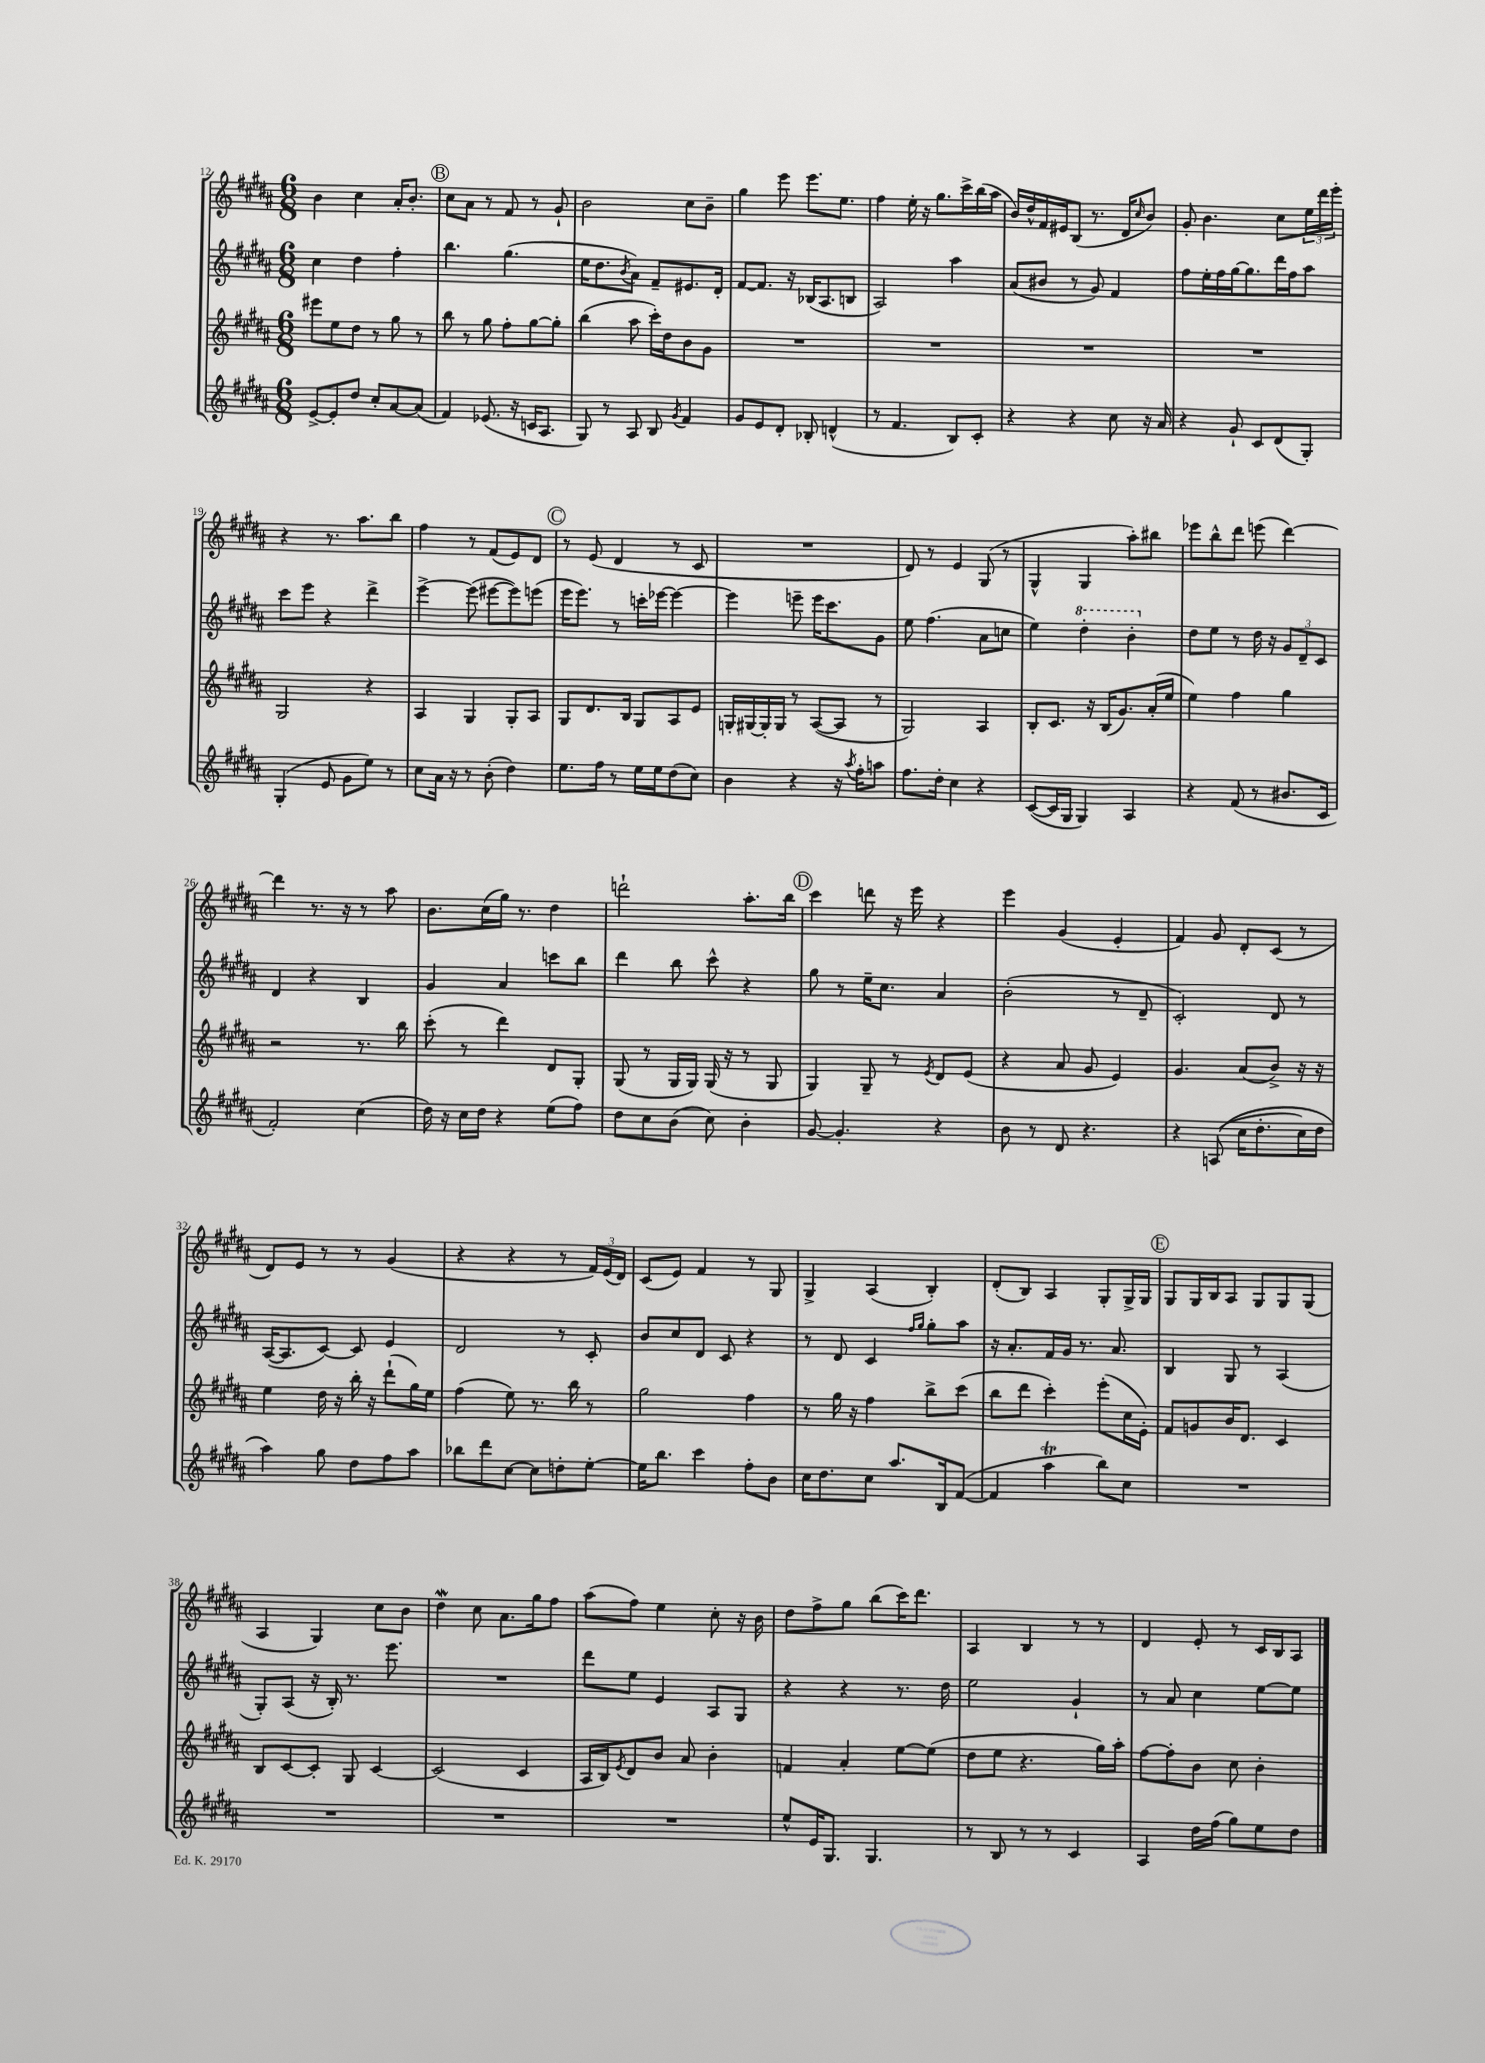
<<
\new StaffGroup <<
\new Staff = "s0" {
    \clef treble \key b \major \numericTimeSignature \time 6/8
    b'4 cis''4 ais'16-. b'8.-. |
    \mark \markup { \circle "B" } cis''8 ais'8 r8 fis'8 r8 gis'8-! |
    b'2 cis''8 b'8-- |
    gis''4 e'''8 e'''8. e''8. |
    fis''4 e''16-. r16 gis''8. cis'''16-> b''16( ais''16 |
    b'16) dis''16-^ fis'16 eis'16 b8( r8. dis'16 \grace { cis''16 } b'8) |
    gis'8-. b'4. cis''8 \tuplet 3/2 { e''16 dis'''16 e'''16-. } |
    r4 r8. ais''8. b''8 |
    fis''4 r8 fis'8( e'8) dis'8 |
    \mark \markup { \circle "C" } r8 e'8( dis'4 r8 cis'8 |
    R2. |
    dis'8) r8 e'4 gis8( r8 |
    gis4-^ gis4 ais''8-.) bis''8 |
    ees'''8 b''8-^ dis'''8 e'''8( dis'''4~) |
    dis'''4 r8. r16 r8 ais''8 |
    b'8. cis''16( gis''16) r8. dis''4 |
    d'''2-! ais''8.-. b''16 |
    \mark \markup { \circle "D" } cis'''4 d'''8 r16 e'''16 r4 |
    e'''4 gis'4( e'4-. |
    fis'4) gis'8 dis'8-. cis'8( r8 |
    dis'8) e'8 r8 r8 gis'4( |
    r4 r4 r8 \tuplet 3/2 { fis'16) e'16( dis'16) } |
    cis'8( e'8) fis'4 r8 gis8 |
    gis4-> ais4( b4-.) |
    dis'8-.( b8) ais4 gis8-. gis16-> gis16 |
    \mark \markup { \circle "E" } gis8 gis16 b16 ais8 gis8 gis8 gis8( |
    ais4 gis4) cis''8 b'8 |
    dis''4\mordent cis''8 ais'8. gis''16 fis''8 |
    ais''8( fis''8) e''4 cis''8-. r16 b'16 |
    dis''8 fis''8-> gis''8 b''8( cis'''16) dis'''8. |
    ais4 b4 r8 r8 |
    dis'4 e'8-. r8 cis'16 b16 ais8 \bar "|." |
}
\new Staff = "s1" {
    \clef treble \key b \major \numericTimeSignature \time 6/8
    cis''4 dis''4 fis''4-. |
    \mark \markup { \circle "B" } b''4. gis''4.( |
    e''16 dis''8. \acciaccatura { b'8 } ais'8) fis'8-- eis'8. dis'16-. |
    fis'8~ fis'8. r16 bes16( ais8. b8 |
    ais2) ais''4 |
    ais'8( bis'8 r8 gis'8) fis'4 |
    fis''8 e''16-. fis''16 gis''16~ gis''8. dis'''16 fis''16 ais''8 |
    cis'''8 e'''8 r4 dis'''4-> |
    e'''4~-> e'''8( eis'''8~ eis'''8) e'''8( |
    \mark \markup { \circle "C" } e'''16 e'''8.) r8 c'''16-. ees'''16~ ees'''4~ |
    ees'''4 e'''8-- e'''16 cis'''8. gis'8 |
    e''8 fis''4.( ais'8 c''8 |
    e''4) \ottava #1 dis'''4-. b''4-. \ottava #0 |
    dis''8 e''8 r8 dis''16 r16 \tuplet 3/2 { gis'8 dis'8-- cis'8 } |
    dis'4 r4 b4 |
    gis'4 ais'4 c'''8 b''8 |
    dis'''4 b''8 cis'''8-^ r4 |
    \mark \markup { \circle "D" } gis''8 r8 e''16-- cis''8. ais'4 |
    b'2-.( r8 dis'8-- |
    cis'2-.) dis'8 r8 |
    ais16~( ais8. cis'8~) cis'8 e'4 |
    dis'2 r8 cis'8-. |
    b'8 cis''8 dis'8 cis'8 r4 |
    r8 dis'8 cis'4 \grace { fis''16 gis''16 } gis''8-. ais''8 |
    r16 ais'8.-. fis'16 gis'16 r8. ais'8. |
    \mark \markup { \circle "E" } b4 gis8 r8 ais4( |
    gis8-.) ais8( r16 b16-.) r8. e'''8. |
    R2. |
    dis'''8 e''8 e'4 ais8 gis8 |
    r4 r4 r8. dis''16 |
    e''2 gis'4-! |
    r8 ais'8 cis''4 e''8~ e''8 \bar "|." |
}
\new Staff = "s2" {
    \clef treble \key b \major \numericTimeSignature \time 6/8
    eis'''8 e''8 dis''8 r8 gis''8 r8 |
    \mark \markup { \circle "B" } b''8 r8 gis''8 fis''8-. gis''8~ gis''8-. |
    b''4( ais''8 cis'''16-.) dis''16 b'8 gis'8 |
    R2. |
    R2. |
    R2. |
    R2. |
    gis2 r4 |
    ais4 gis4 gis8-. ais8 |
    \mark \markup { \circle "C" } gis8 dis'8. b16 gis8 ais8 e'8 |
    g16-. gis16~ gis16-. gis16 r8 ais8~( ais8 r8 |
    gis2) ais4 |
    b8-. cis'8. r16 b16( gis'8.) ais'16-.( e''16 |
    e''4) fis''4 gis''4 |
    r2 r8. b''16 |
    cis'''8-.( r8 dis'''4) dis'8 gis8-. |
    gis8( r8 gis16 gis16) gis16( r16 r8 gis8 |
    \mark \markup { \circle "D" } gis4) gis8-- r8 \acciaccatura { e'8 } dis'8 e'8( |
    r4 ais'8 gis'8 e'4) |
    gis'4. ais'8( b'8->) r16 r16 |
    e''4 dis''16 r16 b''16-. r16 dis'''8-!( gis''16) e''16 |
    fis''4( e''8) r8. b''16 r8 |
    gis''2 fis''4 |
    r8 gis''16 r16 fis''4 b''8-> cis'''8( |
    b''8 dis'''8 cis'''4-.) e'''8-.( cis''16 e'16-.) |
    \mark \markup { \circle "E" } fis'8 g'8 b'16 dis'8. cis'4 |
    b8 cis'8~ cis'8-. gis8 cis'4~ |
    cis'2( cis'4 |
    ais16 b16) \acciaccatura { e'8 } dis'8 b'8 ais'8 b'4-. |
    f'4 ais'4-. e''8~ e''8( |
    dis''8 e''8 r4. gis''16) ais''16-. |
    fis''8~ fis''8-. b'8 cis''8 b'4-. \bar "|." |
}
\new Staff = "s3" {
    \clef treble \key b \major \numericTimeSignature \time 6/8
    e'8~-> e'8-. dis''8 cis''8-. ais'8~ ais'8( |
    \mark \markup { \circle "B" } fis'4) ees'8.( r16 c'16 ais8. |
    gis8) r8 ais8 b8 \acciaccatura { gis'8 } fis'4 |
    gis'8 e'8 dis'8-. bes8-. d'4-^( |
    r8 fis'4. b8) cis'8-. |
    r4 r4 cis''8 r16 ais'16 |
    r4 gis'8-! cis'8 dis'8( gis8-.) |
    gis4-.( e'8 gis'8 e''8) r8 |
    cis''8 ais'16 r16 r8 b'8-.( dis''4) |
    \mark \markup { \circle "C" } e''8. fis''16 r8 e''16 e''16 dis''8( cis''8) |
    b'4 r4 r16 \acciaccatura { ais''8 } fis''16-. a''8 |
    fis''8. dis''16-. cis''4 r4 |
    cis'8~( cis'16 gis16 gis4) ais4 |
    r4 fis'8( r8 bis'8. cis'16 |
    fis'2-.) cis''4( |
    dis''16) r16 cis''16 dis''16 r4 e''8( fis''8) |
    dis''8 cis''8 b'8( cis''8) b'4-. |
    \mark \markup { \circle "D" } gis'8~ gis'4.-. r4 |
    b'8 r8 dis'8 r4. |
    r4 a8(\( cis''16 dis''8.-. cis''16) dis''16 |
    ais''4\) gis''8 dis''8 fis''8 ais''8 |
    bes''8 dis'''8 cis''8~ cis''8 d''8-. e''8~-. |
    e''16 b''8. cis'''4 fis''8-. b'8 |
    cis''16 dis''8. cis''8 ais''8. b16 fis'8~( |
    fis'4 ais''4\trill b''8) cis''8 |
    \mark \markup { \circle "E" } R2. |
    R2. |
    R2. |
    R2. |
    e''8-^ e'16 gis8. gis4. |
    r8 b8 r8 r8 cis'4 |
    ais4 dis''16 fis''16( gis''8) e''8 dis''8 \bar "|." |
}
>>
>>
\layout { \context { \Score currentBarNumber = #12 } }
